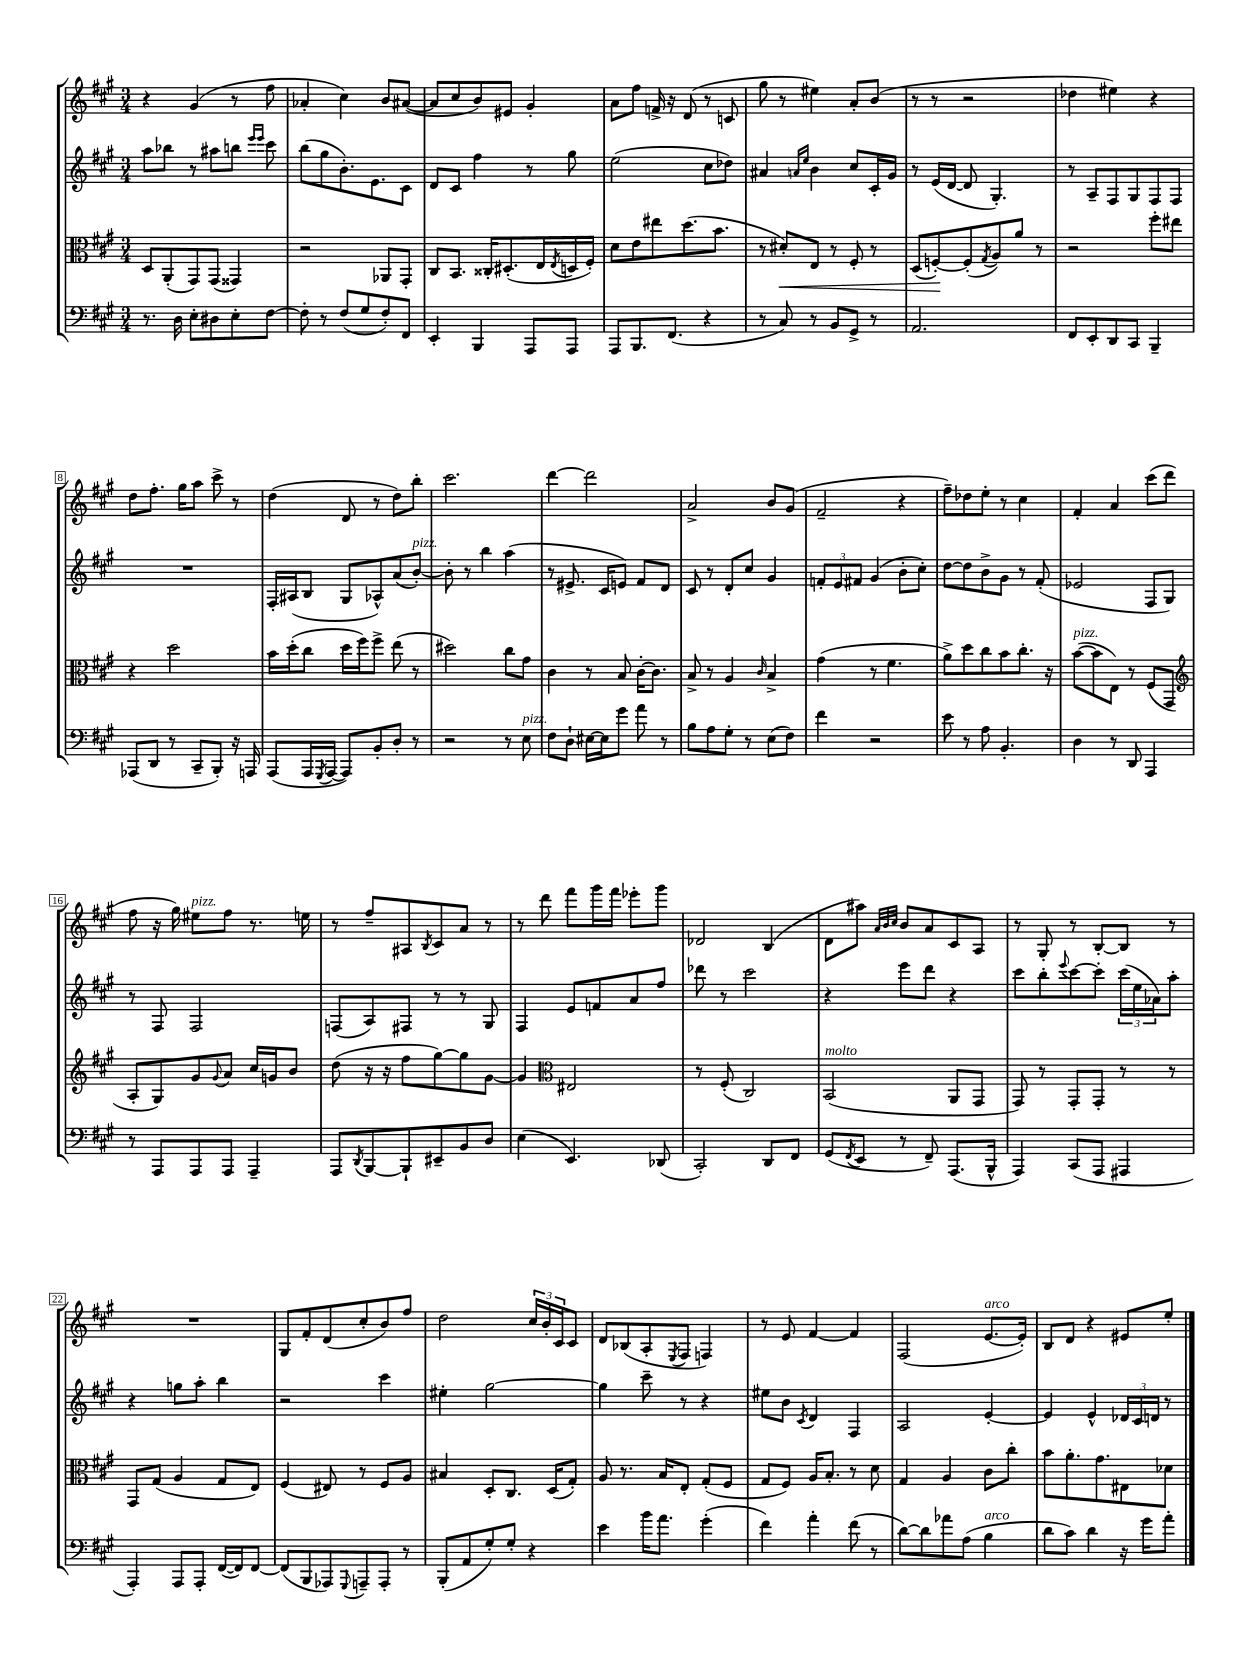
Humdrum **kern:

**kern	**kern	**dynam	**kern	**kern
*part4	*part3	*part3	*part2	*part1
*staff4	*staff3	*staff3	*staff2	*staff1
*clefF4	*clefC3	*	*clefG2	*clefG2
*k[f#c#g#]	*k[f#c#g#]	*	*k[f#c#g#]	*k[f#c#g#]
*M3/4	*M3/4	*	*M3/4	*M3/4
=1	=1	=1	=1	=1
8.r	8D/L	.	8aa\L	4r
.	(8AA'/	.	8bb-X\J	.
16D\	.	.	.	.
8E'\L	8GG#/)	.	8r	(4g#/
8D#X\	(8GG#/J	.	8aa#X\L	.
8E'\	4GG##X/)	.	8bbn\J	8r
.	.	.	16qqeee/LL	.
.	.	.	16qqeee/JJ	.
[8F#\J	.	.	8ccc#\	8ff#\
=2	=2	=2	=2	=2
8F#'\]	2r	.	(8bb\L	4a-X'/
8r	.	.	8gg#\	.
(8F#/L	.	.	8.b'\)	4cc#\)
8G#/	.	.	.	.
.	.	.	8.e\	.
8F#'/)	8AA-X/L	.	.	8b/L
8FF#/J	8GG#'/J	.	8c#\J	([8a#X/J
=3	=3	=3	=3	=3
4EE'/	8C#/L	.	8d/L	8a#/L]
.	8.BB/J	.	8c#/J	8cc#/
4BBB/	.	.	4ff#\	8b/)
.	16C##X'/KL	.	.	.
.	(8.D#X'/	.	.	8e#X/J
8AAA/L	.	.	8r	4g#'/
.	16E/L	.	.	.
.	8qE/	.	.	.
8AAA/J	16Dn/	.	8gg#\	.
.	16F#'/JJ)	.	.	.
=4	=4	=4	=4	=4
8AAA/L	8d\L	.	(2ee\	8a\L
8.BBB/	8e\	.	.	8ff#\J
.	8ee#X\	.	.	16fn^/
(8.FF#/J	.	.	.	16r
.	(8.dd\	.	.	(8d/
4r	.	.	8cc#\L	8r
.	8.b\J	.	.	.
.	.	.	8dd-X\J)	8cn/
=5	=5	=5	=5	=5
8r	8r	.	4a#X/	8gg#\
!	!	!LO:HP:b	!	!
8C#/)	8d#X'/L)	<	.	8r
.	.	.	16qqan/LL	.
.	.	.	16qqee/JJ	.
8r	8E/J	.	4b\	4ee#X\)
8BB/L	8r	.	.	.
8GG#^/J	8F#'/	.	8cc#/L	8a'/L
8r	8r	.	16c#'/L	(8b/J
.	.	.	16g#/JJ	.
=6	=6	=6	=6	=6
2.AA/	(8D/L	.	8r	8r
.	[8Fn'/)	.	(16e/LL	8r
.	.	.	[16d/JJ	.
.	(8F'/]	[	8d/]	2r
.	8qG#/	.	.	.
.	8A/)	.	4.G#'/)	.
.	8a/J	.	.	.
.	8r	.	.	.
=7	=7	=7	=7	=7
8FF#/L	2r	.	8r	4dd-X\
8EE'/	.	.	8A~/L	.
8DD/	.	.	8F#/	4ee#X\)
8CC#/J	.	.	8G#/	.
4BBB~/	8ff#'\L	.	8F#/	4r
.	8ee#X\J	.	8F#/J	.
!!LO:LB:g=z
=8	=8	=8	=8	=8
(8AAA-X/L	4r	.	2.r	8dd\L
8DD/J	.	.	.	8.ff#'\J
8r	2dd\	.	.	.
.	.	.	.	16gg#\KL
8CC#~/L	.	.	.	8aa\J
8BBB'/J)	.	.	.	8ccc#^\
16r	.	.	.	8r
16AAAn/	.	.	.	.
=9	=9	=9	=9	=9
(8AAA/L	16b\LL	.	16F#'/LL	(4dd\
.	(16dd'\J	.	(16A#X/J	.
16AAA/L	8cc#\J	.	8B/J	.
8qGGG#/	.	.	.	.
[16AAA/JJ	.	.	.	.
8AAA/L])	16dd\LL	.	8G#/L	8d/
.	16ff#\J)	.	.	.
8BB'/	8ff#^\J	.	8A-X^^/)	8r
8D'/J	(8ee\	.	(8a/	8dd\L)
!	!	!	!LO:TX:a:i:t=pizz.	!
8r	8r	.	[8b'/J)	8bb'\J
=10	=10	=10	=10	=10
2r	2dd#X\)	.	8b'\]	2.ccc#\
.	.	.	8r	.
.	.	.	4bb\	.
8r	8cc#\L	.	(4aa\	.
!LO:TX:a:i:t=pizz.	!	!	!	!
8E\	8g#\J	.	.	.
=11	=11	=11	=11	=11
8F#\L	4c#\	.	8r	[4ddd\
8D`\J	.	.	8.e#X^/	.
[16E#X\LL	8r	.	.	2ddd\]
16E#\J]	.	.	16c#/KL	.
8g#\J	8B/	.	8en/J)	.
8a\	[16c#'\KL	.	8f#/L	.
.	8.c#\J]	.	.	.
8r	.	.	8d/J	.
=12	=12	=12	=12	=12
8B\L	8B^/	.	8c#/	2a^/
8A\	8r	.	8r	.
8G#'\J	4A/	.	8d'/L	.
8r	.	.	8cc#/J	.
.	16qqc#/	.	.	.
(8E\L	4B^/	.	4g#/	8b/L
8F#\J)	.	.	.	(8g#/J
=13	=13	=13	=13	=13
4f#\	(4g#\	.	12fn'/L	2f#~/
.	.	.	12e/	.
.	.	.	12f#X/J	.
2r	8r	.	(4g#/	.
.	4.f#\	.	.	.
.	.	.	8b'\L	4r
.	.	.	8cc#'\J)	.
=14	=14	=14	=14	=14
8e\	8a^\L)	.	[8dd\L	8ff#~\L)
8r	8dd\	.	8dd\]	8dd-X\
8A\	8cc#\	.	8b^\	8ee'\J
4.BB'/	8b\	.	8g#\J	8r
.	8.cc#'\J	.	8r	4cc#\
.	.	.	(8f#'/	.
.	16r	.	.	.
=15	=15	=15	=15	=15
!	!LO:TX:a:i:t=pizz.	!	!	!
4D\	([8b\L	.	2e-X/	4f#'/
.	8b\]	.	.	.
8r	8E\J)	.	.	4a/
8DD/	8r	.	.	.
4AAA/	(8F#/L	.	8F#/L	(8ccc#\L
.	8GG#/J	.	8G#/J)	8ddd\J
!!LO:LB:g=z
=16	=16	=16	=16	=16
*	*clefG2	*	*	*
8r	8A'/L	.	8r	8ff#\
8AAA/L	8G#/)	.	8F#/	16r
.	.	.	.	16gg#\)
!	!	!	!	!LO:TX:a:i:t=pizz.
8AAA/	8g#/	.	2F#/	8ee#X\L
.	8qqg#/	.	.	.
8AAA/J	8a/J	.	.	8ff#\J
4AAA~/	16cc#/LL	.	.	8.r
.	16gn/J	.	.	.
.	8b/J	.	.	.
.	.	.	.	16een\
=17	=17	=17	=17	=17
8AAA/L	(8dd\	.	(8Fn/L	8r
8qDD/	.	.	.	.
[8BBB/	16r	.	8A/)	8ff#~/L
.	16r	.	.	.
8BBB`/]	8ff#\L	.	8F#X/J	8A#X/
.	.	.	.	8qB/
8EE#X~/	[8gg#\)	.	8r	8c#/
8BB/	8gg#\]	.	8r	8a/J
8D/J	[8g#\J	.	8G#/	8r
=18	=18	=18	=18	=18
(4E\	4g#/]	.	4F#/	8r
.	.	.	.	8ddd\
*	*clefC3	*	*	*
4.EE/)	2E#X/	.	8e/L	8fff#\L
.	.	.	8fn/	16ggg#\L
.	.	.	.	16fff#\JJ
.	.	.	8a/	8eee-X'\L
(8DD-X/	.	.	8ff#/J	8ggg#\J
=19	=19	=19	=19	=19
2CC#'/)	8r	.	8ddd-X\	2d-X/
.	(8F#'/	.	8r	.
.	2C#/)	.	2ccc#\	.
8DD/L	.	.	.	(4B/
8FF#/J	.	.	.	.
=20	=20	=20	=20	=20
!	!LO:TX:a:i:t=molto	!	!	!
(8GG#/L	(2BB/	.	4r	8d\L
8qFF#/	.	.	.	.
8EE/J	.	.	.	8aa#X\J)
.	.	.	.	32qqa/LLL
.	.	.	.	32qqb/
.	.	.	.	32qqcc#/JJJ
8r	.	.	8eee\L	8b/L
8FF#~/)	.	.	8ddd\J	8a/
(8.AAA/L	8AA/L	.	4r	8c#/
.	8GG#/J	.	.	8A/J
16BBB^^/Jk	.	.	.	.
=21	=21	=21	=21	=21
4AAA/)	8GG#/)	.	8ccc#\L	8r
.	8r	.	8bb'\	8G#'/
.	.	.	8qqeee/	.
(8CC#/L	8GG#'/L	.	[8ccc#\	8r
8AAA/J	8GG#'/J	.	8ccc#'\J]	[8B'/L
4AAA#X/	8r	.	(24ccc#\LL	8B/J]
.	.	.	24ee\	.
.	.	.	24a-X\J)	.
.	8r	.	8aa'\J	8r
!!LO:LB:g=z
=22	=22	=22	=22	=22
4AAA'/)	8GG#/L	.	4r	2.r
.	(8G#/J	.	.	.
8AAA/L	4A/	.	8ggn\L	.
8AAA'/J	.	.	8aa'\J	.
([16FF#/LL	8G#/L	.	4bb\	.
16FF#/J])	.	.	.	.
[8FF#/J	8E/J)	.	.	.
=23	=23	=23	=23	=23
(8FF#/L]	(4F#/	.	2r	8G#/L
8BBB/	.	.	.	8f#'/
8AAA-X/)	8E#X/)	.	.	(8d/
8qqGGG#/	.	.	.	.
8AAAn~/	8r	.	.	8cc#'/
8AAA'/J	8F#/L	.	4ccc#\	8b/)
8r	8A/J	.	.	8ff#/J
=24	=24	=24	=24	=24
(8BBB'/L	4B#X/	.	4ee#X'\	2dd\
8AA/	.	.	.	.
8G#'/)	8D'/L	.	[2gg#\	.
8G#'/J	8.C#/J	.	.	.
4r	.	.	.	24cc#/LL
.	.	.	.	24b'/
.	(16D/KL	.	.	.
.	.	.	.	24c#/J
.	8G#'/J)	.	.	8c#/J
=25	=25	=25	=25	=25
4e\	8A/	.	4gg#\]	8d/L
.	8.r	.	.	(8B-X/
16b\KL	.	.	8ccc#~\	8A'/
8.a\J	16B/KL	.	.	.
.	.	.	.	8qE/
.	8E'/J	.	8r	8F#/J
(4g#'\	(8G#'/L	.	4r	4Fn/)
.	8F#/J	.	.	.
=26	=26	=26	=26	=26
4f#\)	8G#/L	.	8ee#X\L	8r
.	8F#/J)	.	8b\J	8e/
.	.	.	8qc#/	.
4a'\	16A/KL	.	4d/	[4f#/
.	8.B'/J	.	.	.
(8f#\	8r	.	4F#/	4f#/]
8r	8d\	.	.	.
=27	=27	=27	=27	=27
[8d\L)	4G#/	.	2A/	(2F#/
8d\]	.	.	.	.
8a-X\	4A/	.	.	.
(8A\J	.	.	.	.
!	!	!	!	!LO:TX:a:i:t=arco
!LO:TX:a:i:t=arco	!	!	!	!
4B\	8c#\L	.	[4e'/	[8.e/L
.	8cc#'\J	.	.	.
.	.	.	.	16e'/Jk])
=28	=28	=28	=28	=28
8d\L	8b\L	.	4e/]	8B/L
8c#\J)	8.a'\	.	.	8d/J
4d\	.	.	4e^^/	4r
.	8.g#\	.	.	.
16r	8E#X\	.	24d-X/LL	8e#X/L
.	.	.	24c#/	.
16g#\KL	.	.	.	.
.	.	.	24dn/JJ	.
8a'\J	8d-X\J	.	8r	8ee'/J
==	==	==	==	==
*-	*-	*-	*-	*-
